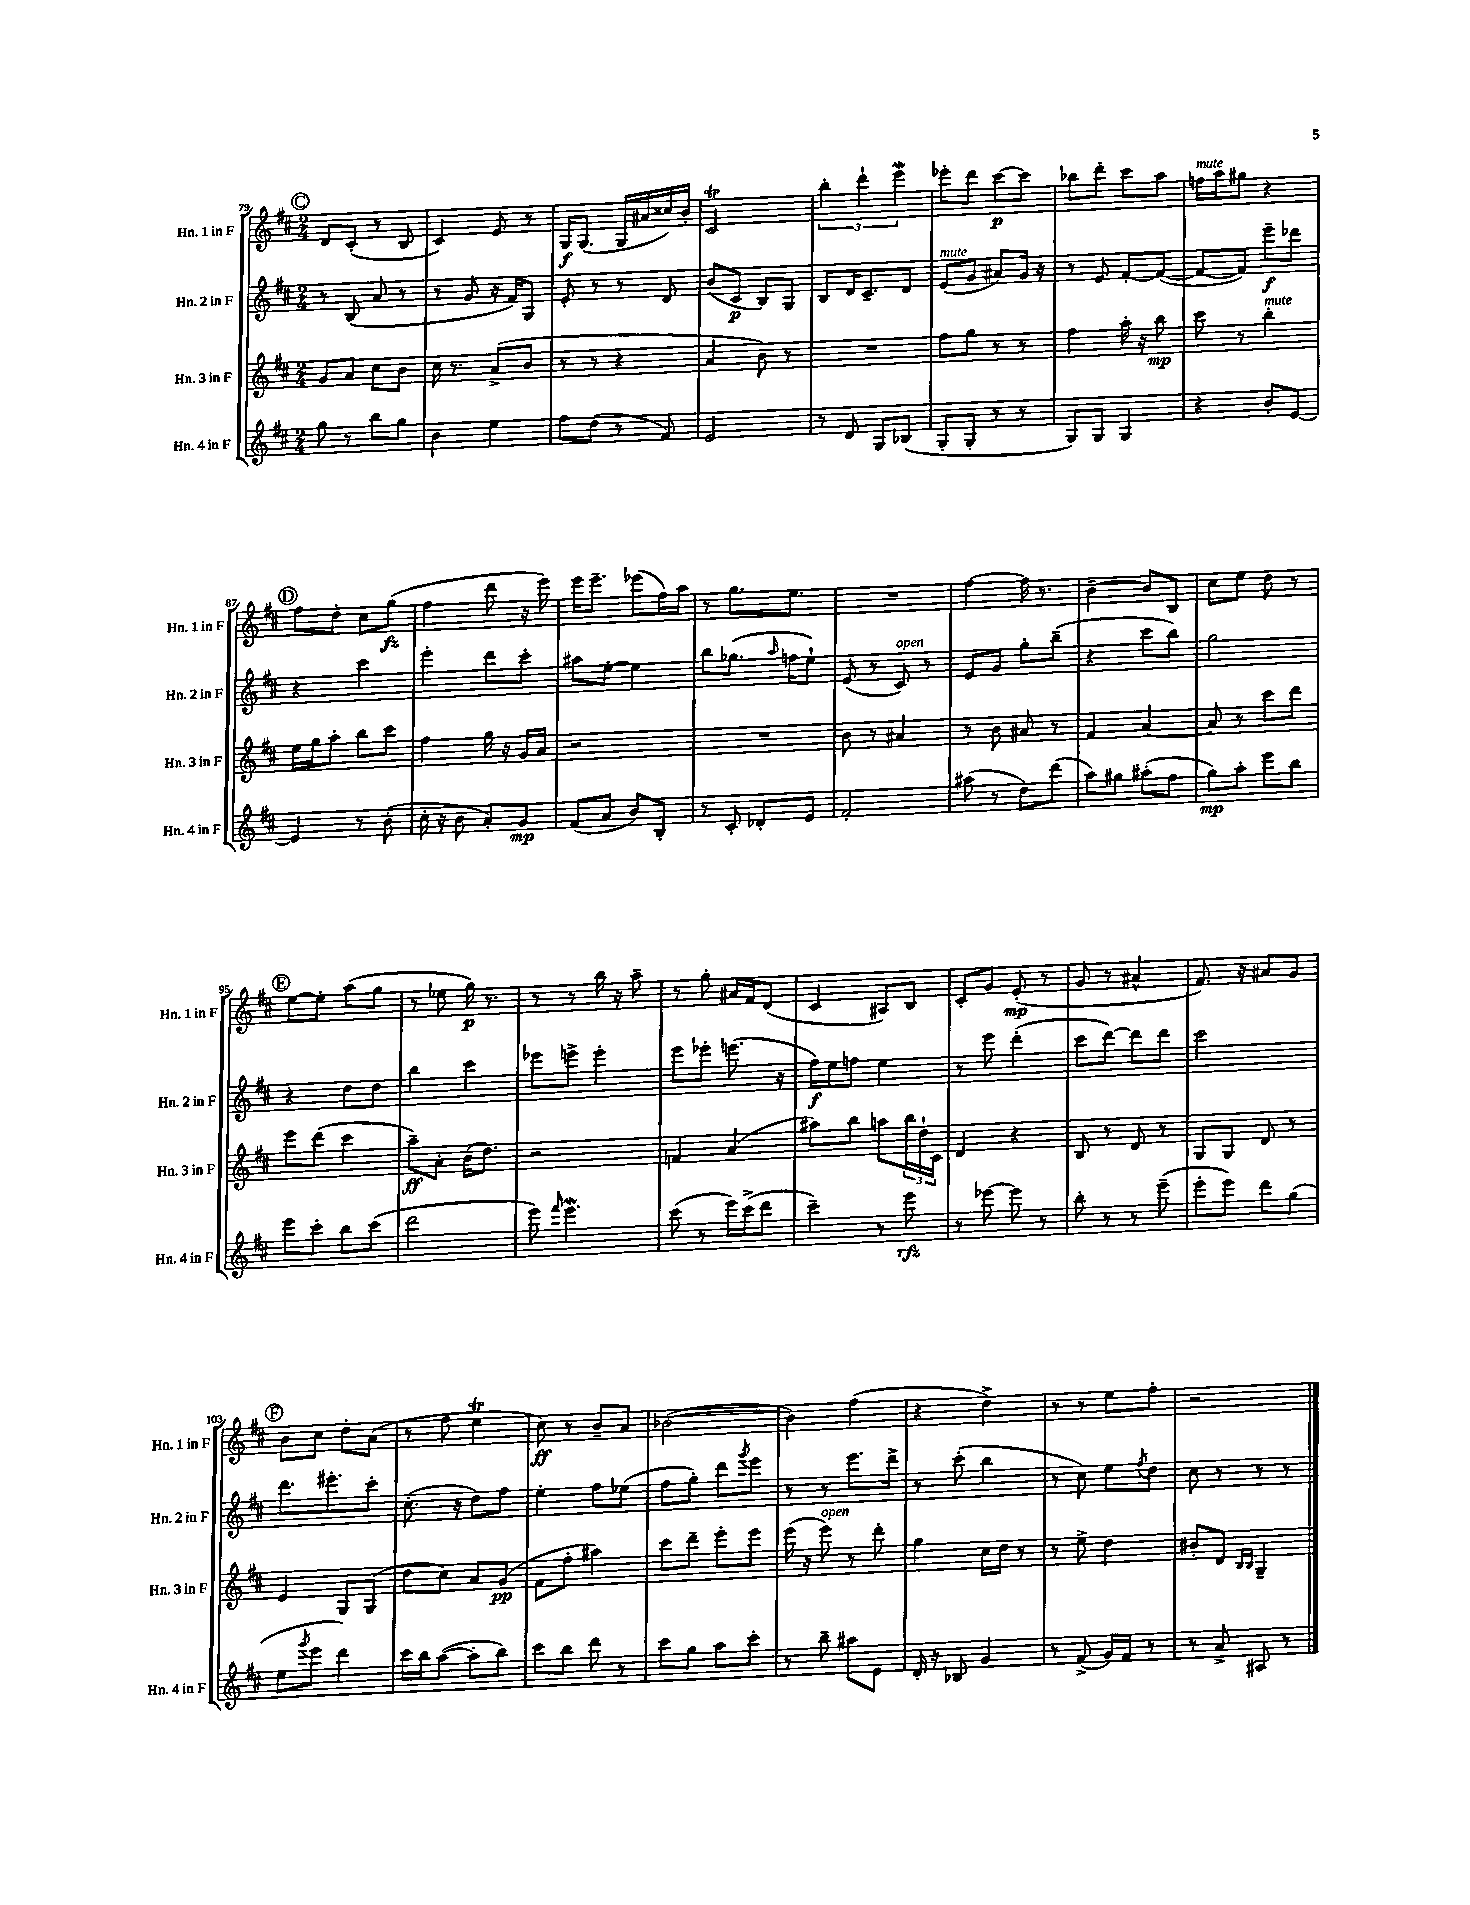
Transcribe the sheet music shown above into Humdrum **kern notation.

**kern	**kern	**kern	**kern
*staff4	*staff3	*staff2	*staff1
*clefG2	*clefG2	*clefG2	*clefG2
*k[f#c#]	*k[f#c#]	*k[f#c#]	*k[f#c#]
*M2/4	*M2/4	*M2/4	*M2/4
8gg\	8g/L	8r	8d/L
8r	8a/J	(8B/	(8c#'/J
8bb\L	8cc#\L	8a/	8r
8gg\J	8b\J	8r	8B/
=	=	=	=
4b\	16cc#\	8r	4c#/)
.	8.r	.	.
.	.	8g/	.
4ee\	(8a^/L	16r	8e/
.	.	16f#/LK)	.
.	8b/J	8G/J	8r
=	=	=	=
8ff#\L	8r	8e'/	16G/LK
.	.	.	(8.G/J
(8dd\J	8r	8r	.
8r	4r	8r	16G/LL
.	.	.	16a#/
8f#/)	.	8d/	16cc##/)
.	.	.	16b'/JJ
=	=	=	=
2e/	4a/	(8b/L	2c#/
.	.	8c#/J	.
.	8b\)	8B/L)	.
.	8r	8G/J	.
=	=	=	=
8r	2r	8B/L	6bb'\
8d/	.	16d/K	.
.	.	.	6ddd`\
.	.	8.c#~/	.
8G/L	.	.	.
.	.	.	6eee\
(8B-/J	.	8d/J	.
=	=	=	=
8G'/L	8ff#\L	(8e/L	8eee-'\L
8G'/J	8gg\J	8g/J	8ddd\J
8r	8r	8a#/L)	[8ccc#\L
8r	8r	16g/Jk	8ccc#\]J
.	.	16r	.
=	=	=	=
8G/L)	4ff#\	8r	8bb-\L
8G/J	.	8e/	8ddd'\J
4G/	16aa'\	[8f#'/L	8ccc#\L
.	16r	.	.
.	8bb\	(8f#/_J	8aa\J
=	=	=	=
4r	8ccc#\	8f#/_L	16ff\LL
.	.	.	16aa\J
.	8r	8f#/]J)	8gg#\J
8b'/L	4bb'\	8eee~\L	4r
[8e/J	.	8ddd-\J	.
=	=	=	=
4e/]	16ee\LL	4r	8ff#\L
.	16gg\J	.	.
.	8aa'\J	.	8dd'\J
8r	8bb\L	4ccc#\	8cc#\L
(8b'\	8ccc#\J	.	(8gg\J
=	=	=	=
16cc#'\	4ff#\	4eee'\	4ff#\
16r	.	.	.
8b\	.	.	.
8a'/L)	16gg\	8ddd\L	8ddd\
.	16r	.	.
8g/J	16g/LL	8ccc#'\J	16r
.	16a/JJ	.	16eee\)
=	=	=	=
(8f#/L	2r	8aa#\L	16eee\LK
.	.	.	8.eee~\J
8a/J	.	[8ee'\J	.
8b/L)	.	4ee\]	(8eee-\L
8B'/J	.	.	16ff#\L)
.	.	.	16aa\JJ
=	=	=	=
8r	2r	8bb\L	8r
8c#'/	.	(8.gg-\J	8.gg\L
8d-'/L	.	.	.
.	.	16qqaa/	.
.	.	16ff\LK	8.ee\J
8e/J	.	8ee`\J)	.
=	=	=	=
2f#'/	8b\	(8e/	2r
.	8r	8r	.
.	4a#/	8c#/)	.
.	.	8r	.
=	=	=	=
(8aa#\	8r	8e/L	[4ff#\
8r	8b\	8g/J	.
8dd\L)	8a#/	8gg'\L	16ff#\]
.	.	.	8.r
(8ddd\J	8r	(8bb~\J	.
=	=	=	=
8aa\L)	4f#/	4r	[4b~\
8gg#\J	.	.	.
(8aa#'\L	[4a/	8ccc#\L	8b/]L
8ff#\J	.	8bb\J)	8B/J
=	=	=	=
8gg\L)	8a/]	2gg\	8cc#\L
8aa'\J	8r	.	8ee\J
8eee\L	8ccc#\L	.	8dd\
8bb\J	8ddd\J	.	8r
=	=	=	=
8eee\L	8eee\L	4r	[8ee\L
8ccc#'\J	(8ddd\J	.	8ee'\]J
8bb\L	4ccc#\	8dd\L	(8aa\L
(8ccc#\J	.	8dd\J	8gg\J
=	=	=	=
2ddd\	8aa~\L)	4bb\	8r
.	8a'\J	.	8ee-\
.	(16b\LK	4ccc#\	16gg\)
.	8.dd\J)	.	8.r
=	=	=	=
8eee\)	2r	8eee-\L	8r
16qqfff#/	.	.	.
4.eee\	.	8eee^\J	8r
.	.	4eee'\	16bb\
.	.	.	16r
.	.	.	8aa~\
=	=	=	=
(8ccc#\	4f/	8eee\L	8r
8r	.	8eee-'\J	8gg'\
16eee\LL)	(4a/	(8.eee\	16a#/LL
(16ccc#^\J	.	.	16f#/J
8ddd\J	.	.	(8d/J
.	.	16r	.
=	=	=	=
4ccc#~\)	8aa#\L)	16ff#\LL)	4c#/
.	.	16ee\J	.
.	8bb\J	8ff\J	.
8r	8aa\L	4ee\	8A#/L)
8eee\	24bb\L	.	8B/J
.	24dd`\	.	.
.	24c#\JJ	.	.
=	=	=	=
8r	4d/	8r	8c#'/L
[8eee-\	.	8eee\	8g/J
8eee-\]	4r	(4ddd'\	(8e'/
8r	.	.	8r
=	=	=	=
8bb'\	8B/	8ccc#\L	8g/
8r	8r	[8ddd\J)	8r
8r	8d/	8ddd\]L	4a#^^/
(8eee~\	8r	8ddd\J	.
=	=	=	=
8eee'\L	8G/L	2ccc#\	8.f#/)
8eee\J)	8G/J	.	.
.	.	.	16r
8ddd\L	8d/	.	8a#/L
(8gg\J	8r	.	8g/J
=	=	=	=
8ee\L	4e/	8.ddd\L	8b\L
8qggg/	.	.	.
8eee\J	.	.	8cc#\J
.	.	8.eee#'\	.
4ddd\)	8G/L	.	8dd'\L
.	(8G/J	8ccc#'\J	(8a\J
=	=	=	=
16ccc#\LL	8dd\L	(8.cc#'\	8r
16bb\J	.	.	.
([8aa\J	8cc#\J)	.	8ff#\
.	.	16r	.
8aa'\]L	8a/L	8dd\L)	4ee\
8bb\J)	(8g/J	8ff#\J	.
=	=	=	=
8ccc#\L	8f#\L	4ee'\	8cc#\)
8bb\J	8ff#'\J	.	8r
8ddd\	4aa#\)	8ff#\L	8b~/L
8r	.	(8ee-\J	8a/J
=	=	=	=
8ccc#\L	8ccc#\L	8ff#\L	([2b-\
8gg\J	8ddd~\J	8gg'\J)	.
8aa\L	8eee'\L	8ddd\L	.
.	.	8qggg/	.
8ccc#'\J	8eee\J	8eee\J	.
=	=	=	=
8r	(16eee\	8r	4b-\])
.	16r	.	.
8bb~\	8eee\)	8r	.
8aa#\L	8r	8.eee\L	(4ff#\
8e\J	8ddd'\	.	.
.	.	16ddd^\Jk	.
=	=	=	=
16d'/	4gg\	8r	4r
16r	.	.	.
8B-/	.	(8ccc#'\	.
4g/	16cc#\LL	4bb\	4dd^\)
.	16dd\JJ	.	.
.	8r	.	.
=	=	=	=
8r	8r	8r	8r
(8f#^/	8ee^\	8cc#\)	8r
16g/LL)	4dd\	8ee\L	8ee\L
16f#/JJ	.	.	.
.	.	8qff#/	.
8r	.	8dd\J	8ff#'\J
=	=	=	=
8r	8b#'/L	8cc#\	2r
8a^/	8d/J	8r	.
.	16qqB/LL	.	.
.	16qqB/JJ	.	.
8A#/	4G~/	8r	.
8r	.	8r	.
==	==	==	==
*-	*-	*-	*-
